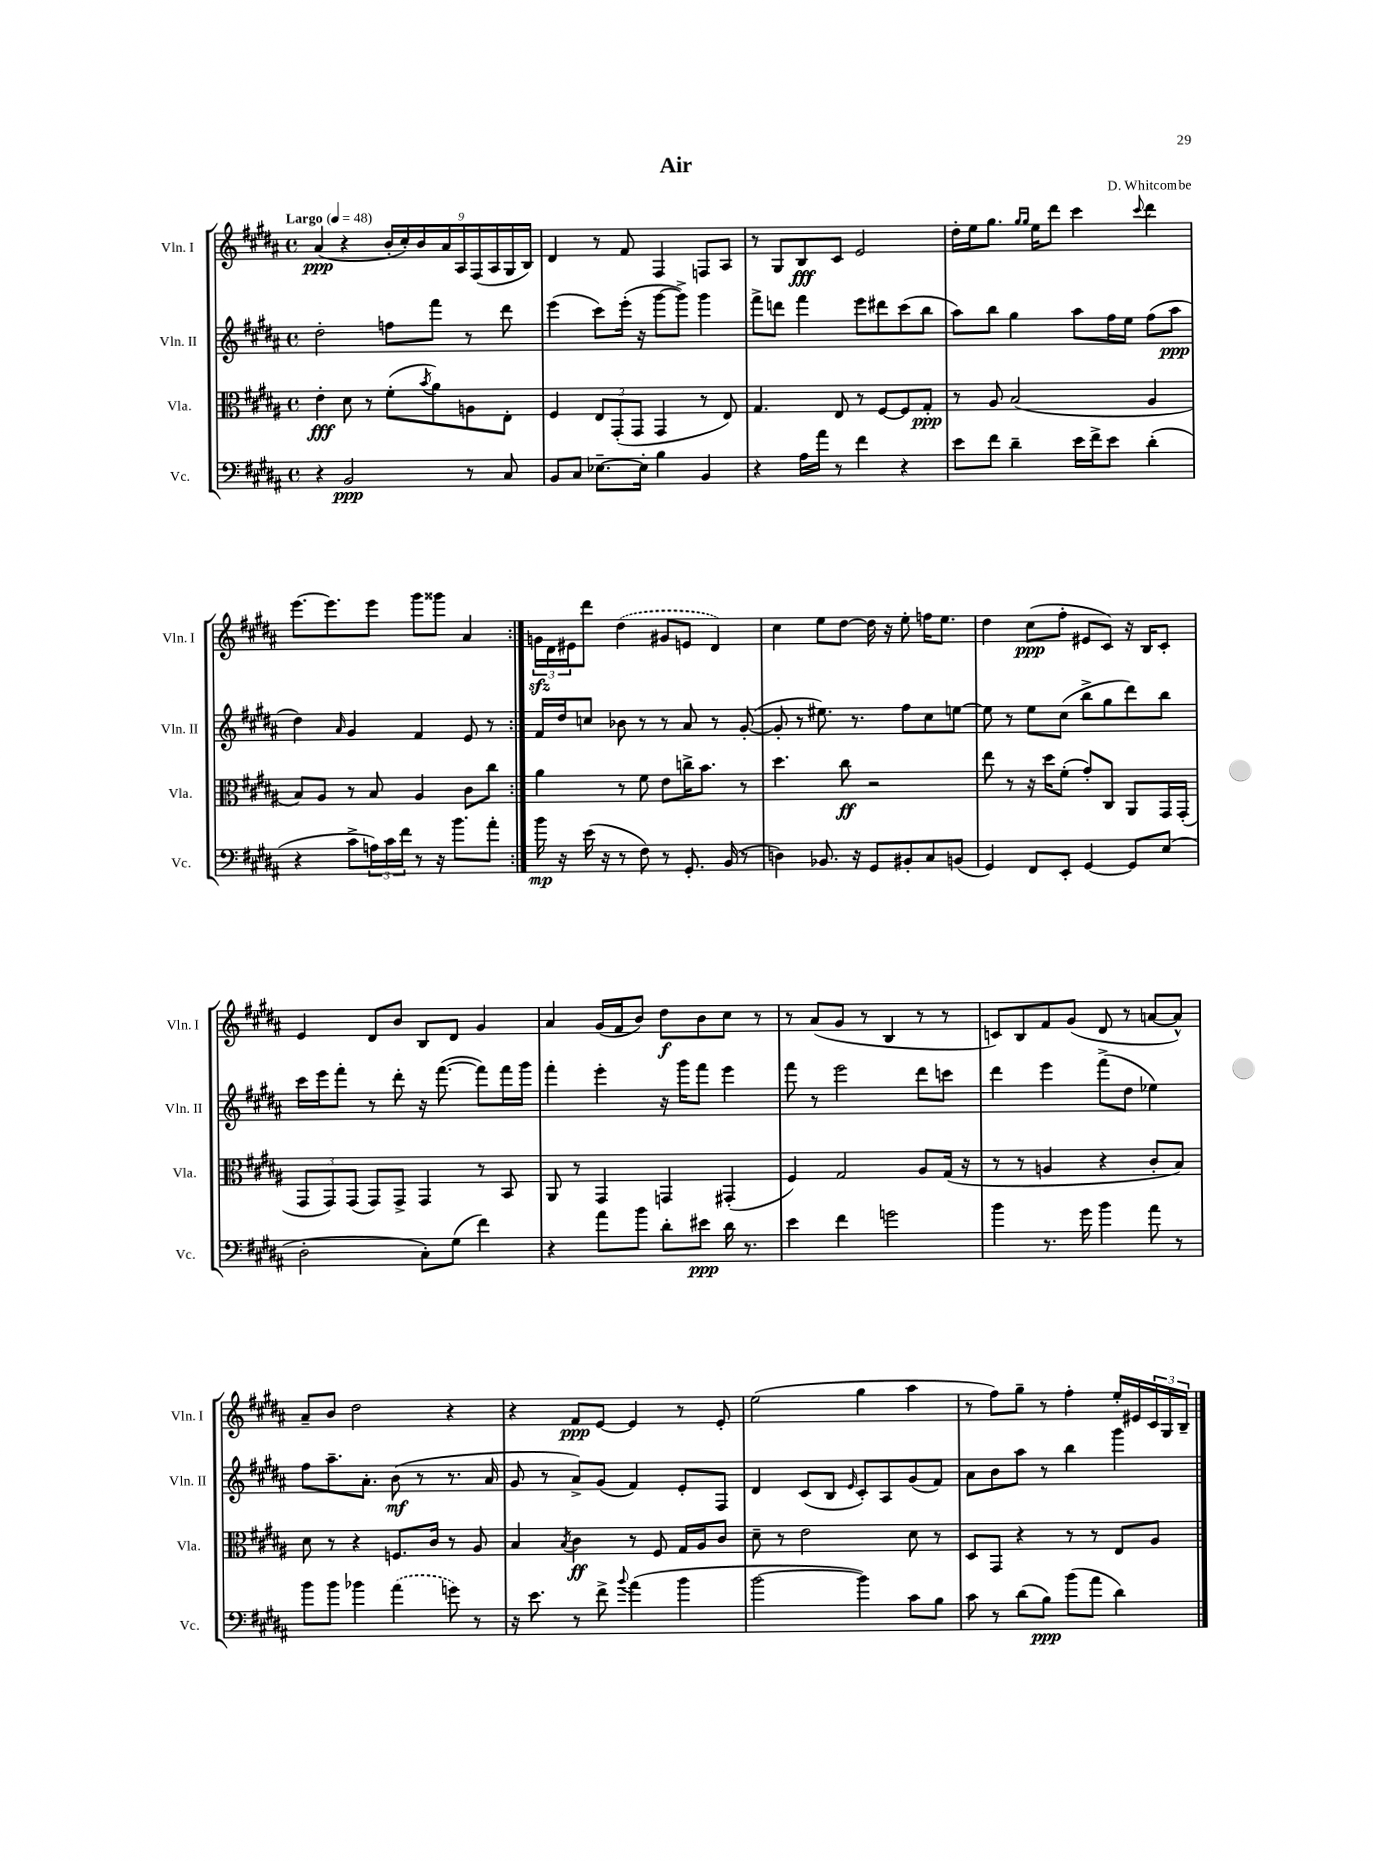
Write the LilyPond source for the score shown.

\header { title = "Air" composer = "D. Whitcombe" }
<<
\new StaffGroup <<
\new Staff = "s0" \with { instrumentName = "Vln. I" shortInstrumentName = "Vln. I" } {
    \clef treble \key b \major \defaultTimeSignature \time 4/4 \tempo "Largo" 4 = 48
    \repeat volta 2 { ais'4\ppp( r4 \tuplet 9/8 { b'16-. cis''16-.) b'16 ais'16 ais16 fis16( ais16 gis16 b16) } |
    dis'4 r8 fis'8 fis4 f8 ais8 |
    r8 gis8 b8\fff cis'8 e'2 |
    dis''16-. e''16 gis''8. \grace { gis''16 gis''16 } e''16 dis'''8 cis'''4 \appoggiatura { cis'''8 } dis'''4 |
    e'''8.~ e'''8. e'''8 gis'''8 gisis'''8 ais'4 | }
    \tuplet 3/2 { g'16\sfz dis'16 eis'16 } dis'''8 \once \slurDashed dis''4( gis'8 e'8 dis'4) |
    cis''4 e''8 dis''8~ dis''16 r16 e''8-. f''16 e''8. |
    dis''4 cis''8\ppp( fis''8-. eis'8 cis'8) r16 b16 cis'8-. |
    e'4 dis'8 b'8 b8 dis'8 gis'4 |
    ais'4 gis'16( fis'16 b'8) dis''8\f b'8 cis''8 r8 |
    r8 ais'8( gis'8 r8 b4 r8 r8 |
    c'8) b8 fis'8 gis'8( dis'8 r8 a'8~ a'8-^) |
    ais'8-- b'8 dis''2 r4 |
    r4 fis'8\ppp e'8~ e'4 r8 e'8-. |
    e''2( gis''4 ais''4 |
    r8 fis''8) gis''8-- r8 fis''4-. e''16-. eis'16 \tuplet 3/2 { cis'16 gis16 b16-- } \bar "|." |
}
\new Staff = "s1" \with { instrumentName = "Vln. II" shortInstrumentName = "Vln. II" } {
    \clef treble \key b \major \defaultTimeSignature \time 4/4
    \repeat volta 2 { dis''2-. f''8 fis'''8 r8 dis'''8 |
    e'''4( cis'''8) e'''16-.( r16 gis'''8~ gis'''8->) gis'''4 |
    fis'''8-> d'''8 fis'''4 e'''8 dis'''8 cis'''8( b''8 |
    ais''8) b''8 gis''4 ais''8 fis''16 e''16 fis''8( ais''8\ppp |
    dis''4) \grace { ais'16 } gis'4 fis'4 e'8 r8 | }
    fis'16 dis''16 c''8 bes'8 r8 r8 ais'8 r8 gis'8~-.( |
    gis'8-. r8 eis''8.) r8. fis''8 cis''8 e''8~ |
    e''8 r8 e''8 cis''8( b''8-> gis''8 dis'''8) b''8 |
    cis'''16 e'''16 fis'''8-. r8 dis'''8-. r16 fis'''8.~( fis'''8) fis'''16 gis'''16 |
    fis'''4-. e'''4-. r16 gis'''16 fis'''8 e'''4 |
    fis'''8 r8 e'''2 dis'''8 c'''8 |
    dis'''4 e'''4 fis'''8->( dis''8 ees''4) |
    fis''8 ais''8.-- ais'8.-. b'8\mf( r8 r8. ais'16 |
    gis'8 r8 ais'8->) gis'8( fis'4) e'8-. fis8 |
    dis'4 cis'8( b8 \grace { e'16 } cis'8-.) ais8 gis'8( fis'8) |
    ais'8 b'8 ais''8 r8 b''4 gis'''4 \bar "|." |
}
\new Staff = "s2" \with { instrumentName = "Vla." shortInstrumentName = "Vla." } {
    \clef alto \key b \major \defaultTimeSignature \time 4/4
    \repeat volta 2 { e'4-.\fff dis'8 r8 fis'8-.( \acciaccatura { b'8 } ais'8) a8 e8-. |
    fis4 \tuplet 3/2 { e8 gis,8-.( gis,8 } gis,4 r8 e8) |
    gis4. e8 r8 fis8~ fis8 gis8-.\ppp |
    r8 ais8 b2( ais4 |
    b8) ais8 r8 b8 ais4 cis'8 cis''8 | }
    ais'4 r8 fis'8 e'8 c''16-> b'8. r8 |
    dis''4. cis''8\ff r2 |
    e''8 r8 r16 dis''16 fis'8-.( gis'8-.) cis8 ais,8 gis,16 gis,16-.( |
    \tuplet 3/2 { gis,8 gis,8) gis,8( } gis,8) gis,8-> gis,4 r8 b,8 |
    ais,8 r8 gis,4 g,4 gis,4-.( |
    fis4) gis2 ais8 gis16( r16 |
    r8 r8 a4 r4 cis'8-. b8) |
    dis'8 r8 r4 f8. cis'16 r8 ais8 |
    b4 \acciaccatura { b8 } cis'4\ff r8 fis8 gis16 ais16 cis'8 |
    dis'8-- r8 e'2 dis'8 r8 |
    dis8 gis,8 r4 r8 r8 e8 ais8 \bar "|." |
}
\new Staff = "s3" \with { instrumentName = "Vc." shortInstrumentName = "Vc." } {
    \clef bass \key b \major \defaultTimeSignature \time 4/4
    \repeat volta 2 { r4 b,2\ppp r8 cis8 |
    b,8 cis8 ees8.~-- ees16-. b4 b,4 |
    r4 ais16 ais'16 r8 fis'4 r4 |
    e'8 fis'8 dis'4-- e'16 fis'16-> e'8 dis'4-.( |
    r4 cis'8-> \tuplet 3/2 { a16) cis'16 fis'16 } r8 r16 b'8. ais'8-. | }
    b'16\mp r16 e'16( r16 r8 fis8) r8 gis,8.-. b,16( r8 |
    d4) bes,8. r16 gis,8 bis,8-. cis8 b,8( |
    gis,4) fis,8 e,8-. gis,4~ gis,8 e8( |
    dis2-. cis8-.) gis8( fis'4) |
    r4 ais'8 b'8 dis'8-. eis'8\ppp dis'16 r8. |
    e'4 fis'4 g'2 |
    b'4 r8. gis'16 b'4 ais'8 r8 |
    b'8 b'8 bes'4 \once \slurDashed ais'4( g'8) r8 |
    r16 e'8. r8 fis'8-> \appoggiatura { b'8 } ais'4( b'4 |
    b'2~ b'4) cis'8 b8 |
    cis'8 r8 dis'8( b8\ppp) b'8( ais'8 dis'4) \bar "|." |
}
>>
>>
\layout { \context { \Score \remove "Bar_number_engraver" } }
